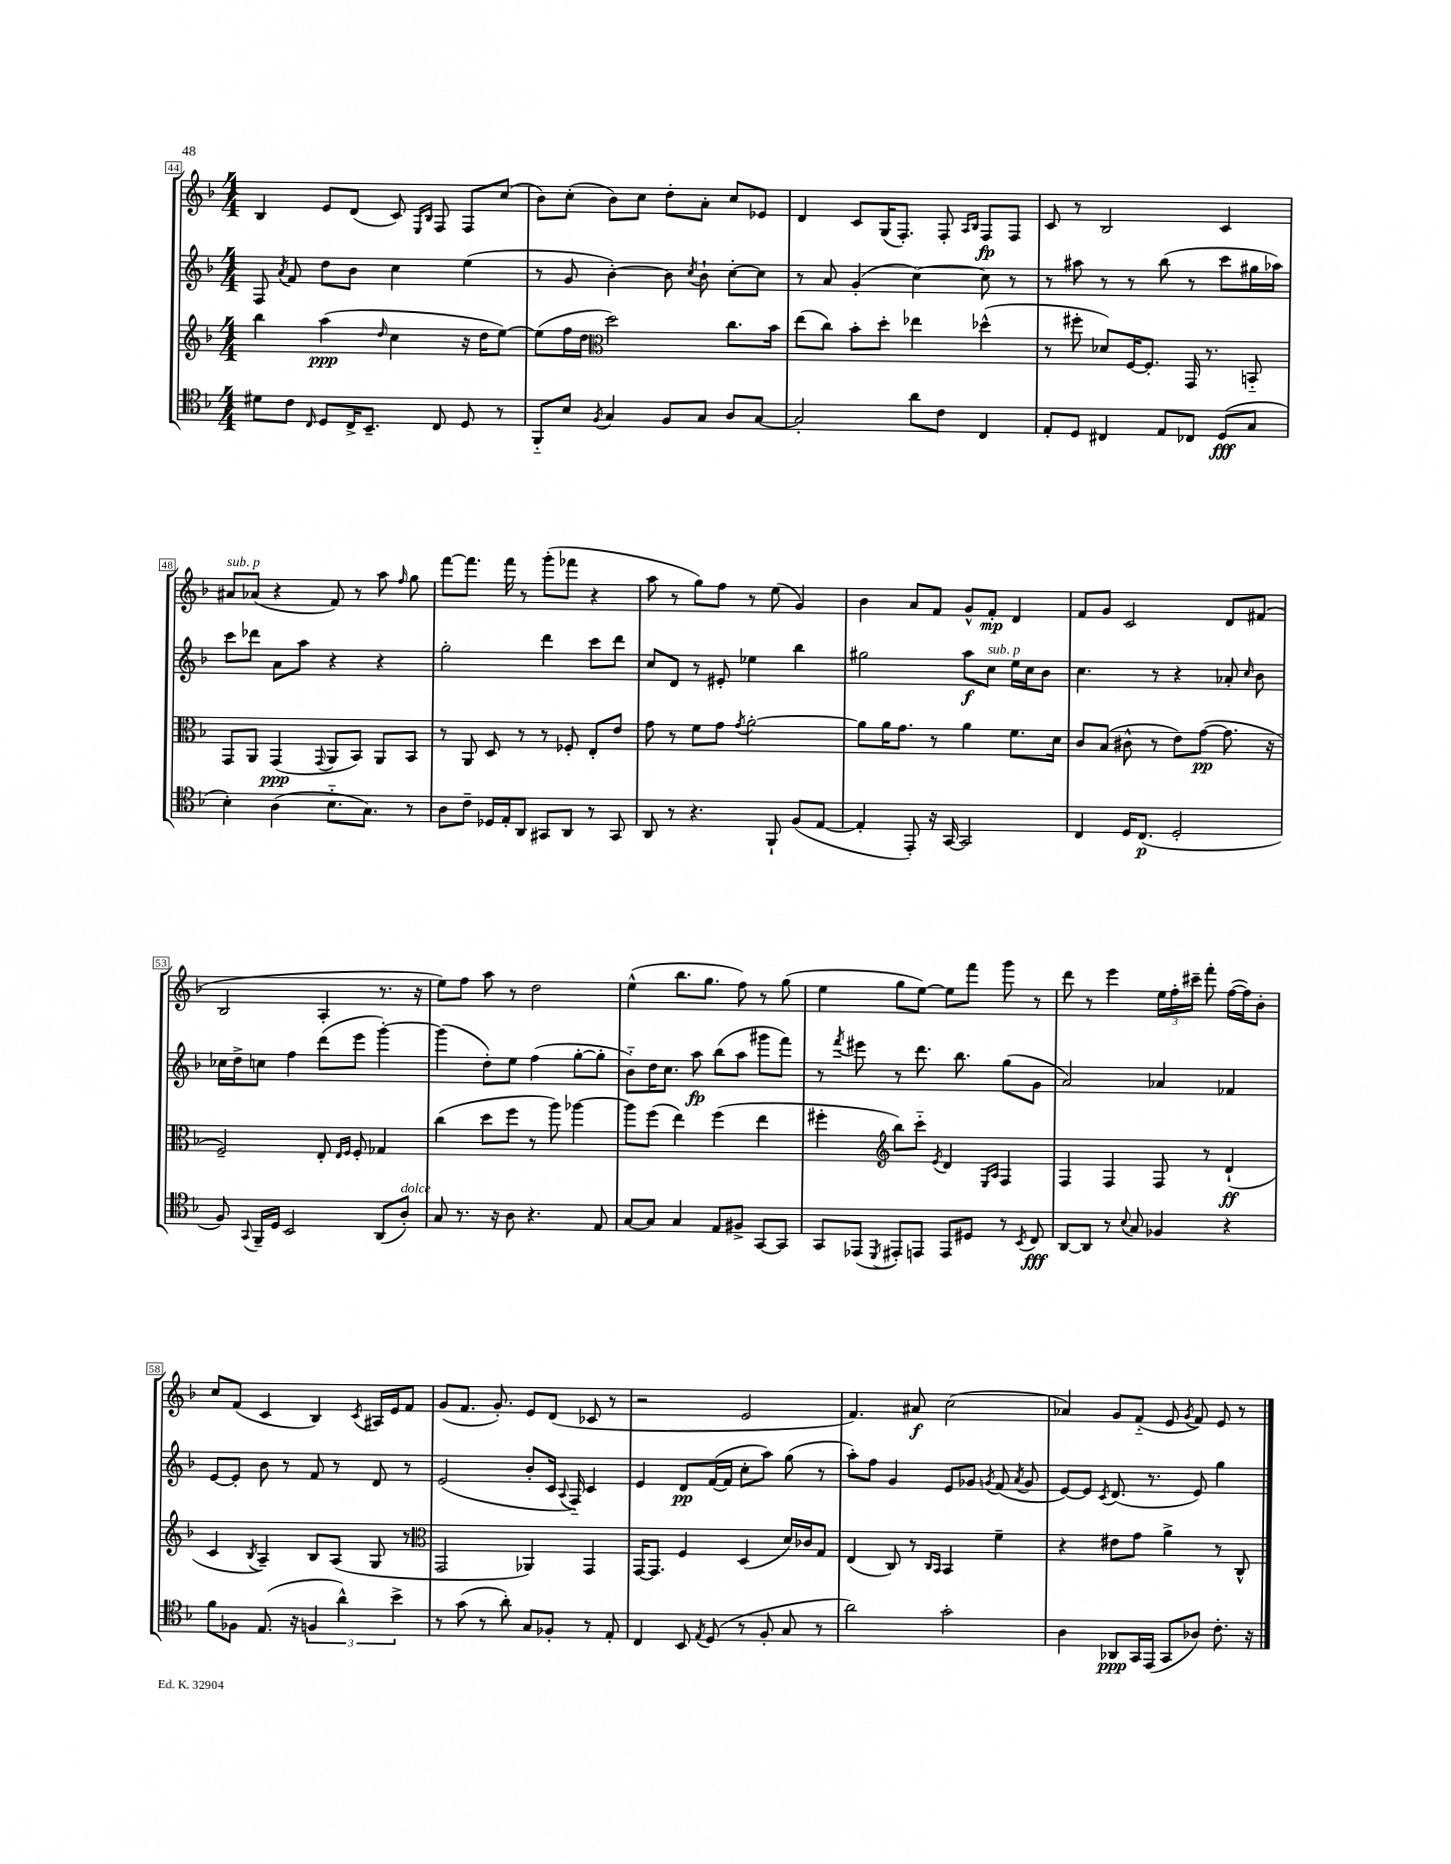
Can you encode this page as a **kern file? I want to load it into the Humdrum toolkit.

**kern	**dynam	**kern	**dynam	**kern	**dynam	**kern	**dynam
*part4	*part4	*part3	*part3	*part2	*part2	*part1	*part1
*staff4	*staff4	*staff3	*staff3	*staff2	*staff2	*staff1	*staff1
*clefC4	*	*clefG2	*	*clefG2	*	*clefG2	*
*k[b-]	*	*k[b-]	*	*k[b-]	*	*k[b-]	*
*M4/4	*	*M4/4	*	*M4/4	*	*M4/4	*
=44	=44	=44	=44	=44	=44	=44	=44
8d#X\L	.	4bb-\	.	8F/	.	4B-/	.
.	.	.	.	8qa/	.	.	.
8c\J	.	.	.	8f/	.	.	.
16qqC/	.	.	.	.	.	.	.
8D/L	.	(4aa\	ppp	8dd\L	.	8e/L	.
16C^/K	.	.	.	8b-\J	.	(8d/J	.
8.BB-~/J	.	.	.	.	.	.	.
.	.	16qqdd/	.	.	.	.	.
.	.	4cc\	.	4cc\	.	8c/)	.
.	.	.	.	.	.	16qqE/LL	.
.	.	.	.	.	.	16qqB-/JJ	.
8C/	.	.	.	.	.	8F/	.
8D/	.	16r	.	(4ee\	.	8F/L	.
.	.	16dd\KL	.	.	.	.	.
8r	.	[8ee\J)	.	.	.	(8cc/J	.
=45	=45	=45	=45	=45	=45	=45	=45
8FF/L	.	(8ee\L]	.	8r	.	8b-\L)	.
8B-/J	.	16ff\L	.	8g/	.	(8cc'\J	.
.	.	16dd\JJ	.	.	.	.	.
8qF/	.	.	.	.	.	.	.
*	*	*clefC3	*	*	*	*	*
4G/	.	2dd\)	.	[4b-'\)	.	8b-\L)	.
.	.	.	.	.	.	8cc\J	.
8F/L	.	.	.	8b-\]	.	8dd'\L	.
.	.	.	.	8qcc/	.	.	.
8G/J	.	.	.	8b-`\	.	8a'\J	.
8A/L	.	8.cc\L	.	[8cc'\L	.	8cc/L	.
[8G/J	.	.	.	8cc\J]	.	8e-X/J	.
.	.	16b-\Jk	.	.	.	.	.
=46	=46	=46	=46	=46	=46	=46	=46
2G'/]	.	(8ee\L	.	8r	.	4d/	.
.	.	8cc\J)	.	8a/	.	.	.
.	.	8b-'\L	.	(4g'/	.	8c/L	.
.	.	8dd'\J	.	.	.	(16G/K	.
.	.	.	.	.	.	8.F'/J)	.
8a\L	.	4ee-X\	.	[4cc\)	.	.	.
8c\J	.	.	.	.	.	8F'/	.
.	.	.	.	.	.	16qqA/LL	.
.	.	.	.	.	.	16qqB-/JJ	.
4C/	.	(4dd-X^^\	.	8cc\]	.	8F/L	fp
.	.	.	.	8r	.	8F/J	.
=47	=47	=47	=47	=47	=47	=47	=47
8E'/L	.	8r	.	8r	.	8c/	.
8D/J	.	8ff#X'\	.	8aa#X\	.	8r	.
4C#X/	.	8d-X/L)	.	8r	.	2B-/	.
.	.	[16F/K	.	8r	.	.	.
.	.	8.F'/J]	.	.	.	.	.
8E/L	.	.	.	(8bb-\	.	.	.
8C-X/J	.	16GG/	.	8r	.	.	.
.	.	8.r	.	.	.	.	.
(8D/L	fff	.	.	8ccc\L	.	4c/	.
8G/J	.	8BBn/	.	16gg#X\L	.	.	.
.	.	.	.	16aa-X\JJ)	.	.	.
!!LO:LB:g=z
=48	=48	=48	=48	=48	=48	=48	=48
!	!	!	!	!	!	!LO:TX:a:i:t=sub. p	!
4B-'\)	.	8GG/L	.	8ccc\L	.	8a#X/L	.
.	.	8AA/J	.	8ddd-X\J	.	(8a-X/J	.
(4A\	.	(4GG/	ppp	8a\L	.	4r	.
.	.	.	.	8aa\J	.	.	.
.	.	8qqGG/	.	.	.	.	.
8.B-\L	.	8AA/L	.	4r	.	8f/)	.
.	.	8BB-/J)	.	.	.	8r	.
8.G\J)	.	.	.	.	.	.	.
.	.	8AA/L	.	4r	.	8aa\	.
.	.	.	.	.	.	16qqff/	.
8r	.	8BB-/J	.	.	.	8gg\	.
=49	=49	=49	=49	=49	=49	=49	=49
8A\L	.	8r	.	2gg'\	.	[8fff\L	.
8c~\J	.	8AA/	.	.	.	8.fff\J]	.
16D-X/LL	.	8D/	.	.	.	.	.
16E'/J	.	.	.	.	.	16fff\	.
8AA/J	.	8r	.	.	.	8r	.
8GG#X/L	.	8r	.	4ddd\	.	(8ggg'\L	.
8AA/J	.	8F-X'/	.	.	.	8fff-X\J	.
8r	.	8E'/L	.	8ccc\L	.	4r	.
8GG#/	.	8e/J	.	8ddd\J	.	.	.
=50	=50	=50	=50	=50	=50	=50	=50
8AA/	.	8g\	.	8cc/L	.	8aa\	.
8r	.	8r	.	8d/J	.	8r	.
4.r	.	8f\L	.	8r	.	8gg\L)	.
.	.	8g\J	.	8e#X'/	.	8ff\J	.
.	.	8qg/	.	.	.	.	.
.	.	[2a'\	.	4ee-X\	.	8r	.
8FF`/	.	.	.	.	.	(8ee\	.
(8F/L	.	.	.	4bb-\	.	4g/)	.
[8E/J	.	.	.	.	.	.	.
=51	=51	=51	=51	=51	=51	=51	=51
4E'/]	.	8a\L]	.	2gg#X\	.	4b-\	.
.	.	16a\K	.	.	.	.	.
.	.	8.g\J	.	.	.	.	.
8EE'/)	.	.	.	.	.	8a/L	.
16r	.	8r	.	.	.	8f/J	.
[16GG/	.	.	.	.	.	.	.
2GG/]	.	4a\	.	8aa\L	f	8g^^/L	.
!	!	!	!	!LO:TX:a:i:t=sub. p	!	!	!
.	.	.	.	8cc\J	.	8f'/J	mp
.	.	8.f\L	.	16ee\LL	.	4d/	.
.	.	.	.	16cc\J	.	.	.
.	.	.	.	8b-\J	.	.	.
.	.	16d\Jk	.	.	.	.	.
=52	=52	=52	=52	=52	=52	=52	=52
4C/	.	8c/L	.	4.cc\	.	8f/L	.
.	.	(8B-/J	.	.	.	8g/J	.
16D/KL	.	8c#X^^\	.	.	.	2c/	.
(8.C/J	p	.	.	.	.	.	.
.	.	8r	.	8r	.	.	.
2D'/	.	8e\L)	.	4r	.	.	.
.	.	([8g\J	pp	.	.	.	.
.	.	8.g\]	.	8a-X'/	.	8d/L	.
.	.	.	.	16qqcc/	.	.	.
.	.	.	.	8b-\	.	(8f#X/J	.
.	.	16r	.	.	.	.	.
!!LO:LB:g=z
=53	=53	=53	=53	=53	=53	=53	=53
8F/)	.	2F~/)	.	16cc-X\LL	.	2B-/	.
.	.	.	.	16dd^\J	.	.	.
8qqGG/	.	.	.	.	.	.	.
16FF~/LL	.	.	.	8ccn\J	.	.	.
16D/JJ	.	.	.	.	.	.	.
2BB-/	.	.	.	4ff\	.	.	.
.	.	8E'/	.	(8ddd\L	.	4A'/	.
.	.	16qqE/LL	.	.	.	.	.
.	.	16qqF/JJ	.	.	.	.	.
.	.	8F'/	.	8eee\J	.	.	.
(8AA/L	.	4G-X/	.	[4ggg'\)	.	8.r	.
!LO:TX:a:i:t=dolce	!	!	!	!	!	!	!
8A'/J)	.	.	.	.	.	.	.
.	.	.	.	.	.	16r	.
=54	=54	=54	=54	=54	=54	=54	=54
8G/	.	(4cc\	.	(4ggg\]	.	8ee\L)	.
8.r	.	.	.	.	.	8ff\J	.
.	.	8dd\L	.	8dd'\L)	.	8aa\	.
16r	.	.	.	.	.	.	.
8A\	.	8ff\J	.	8ee\J	.	8r	.
4.r	.	8r	.	(4ff\	.	2dd\	.
.	.	8aa\)	.	.	.	.	.
.	.	[4aa-X\	.	[8gg'\L	.	.	.
8E/	.	.	.	8gg'\J]	.	.	.
=55	=55	=55	=55	=55	=55	=55	=55
[8G/L	.	8aa-\L]	.	8b-\L)	.	(4ee^^\	.
8G/J]	.	(8ff\J	.	16dd\K	.	.	.
.	.	.	.	8.cc\J	.	.	.
4G/	.	4ee\)	.	.	.	8.bb-\L	.
.	.	.	.	8aa\	fp	.	.
.	.	.	.	.	.	8.gg\J	.
8E/L	.	(4ff\	.	(8bb-\L	.	.	.
8F#X^/J	.	.	.	8aa\J	.	8ff\)	.
[8GG/L	.	4ee\	.	8ggg#X\L	.	8r	.
8GG/J]	.	.	.	8fff\J)	.	(8gg\	.
=56	=56	=56	=56	=56	=56	=56	=56
8GG/L	.	4ff#X'\	.	8r	.	4ee\	.
.	.	.	.	8qfff/	.	.	.
(8EE-X/J	.	.	.	8eee#X\	.	.	.
8qDD/	.	.	.	.	.	.	.
*	*	*clefG2	*	*	*	*	*
8EE#X'/L)	.	8bb-\L)	.	8r	.	8gg\L	.
8EEn/J	.	8ccc\J	.	8.ddd\	.	[8ee\J)	.
.	.	8qe/	.	.	.	.	.
8EE/L	.	4d/	.	.	.	8ee\L]	.
.	.	.	.	8.bb-\	.	.	.
8D#X/J	.	.	.	.	.	8fff\J	.
.	.	16qqE/LL	.	.	.	.	.
.	.	16qqA/JJ	.	.	.	.	.
8r	.	4F/	.	(8gg\L	.	8ggg\	.
8qBB-/	.	.	.	.	.	.	.
8C/	fff	.	.	8g\J	.	8r	.
=57	=57	=57	=57	=57	=57	=57	=57
[8AA/L	.	4F/	.	2a/)	.	8ddd\	.
8AA/J]	.	.	.	.	.	8r	.
8r	.	4F/	.	.	.	4eee\	.
8qqB-/	.	.	.	.	.	.	.
8G/	.	.	.	.	.	.	.
4F-X/	.	8F/	.	4a-X/	.	24ee\LL	.
.	.	.	.	.	.	24ff'\	.
.	.	.	.	.	.	24ccc#X~\JJ	.
.	.	8r	.	.	.	8fff'\	.
4r	.	(4d`/	ff	4f-X/	.	([16ff\LL	.
.	.	.	.	.	.	16ff\J])	.
.	.	.	.	.	.	8b-'\J	.
!!LO:LB:g=z
=58	=58	=58	=58	=58	=58	=58	=58
8f\L	.	4c/	.	[8e/L	.	8cc/L	.
8F-X\J	.	.	.	8e'/J]	.	(8f/J	.
.	.	8qB-/	.	.	.	.	.
(8.E/	.	4A~/)	.	8b-\	.	4c/	.
.	.	.	.	8r	.	.	.
16r	.	.	.	.	.	.	.
6Fn/	.	8B-/L	.	8f/	.	4B-/)	.
.	.	(8A/J	.	8r	.	.	.
6a^^\)	.	.	.	.	.	.	.
.	.	.	.	.	.	8qc/	.
.	.	8G/	.	8d/	.	16A#X/LL	.
.	.	.	.	.	.	16e/J	.
6b-^\	.	.	.	.	.	.	.
.	.	8r	.	8r	.	8f/J	.
=59	=59	=59	=59	=59	=59	=59	=59
*	*	*clefC3	*	*	*	*	*
8r	.	2GG/	.	(2e/	.	(8g/L	.
(8g\	.	.	.	.	.	8.f/J	.
8r	.	.	.	.	.	.	.
.	.	.	.	.	.	8.g'/)	.
8a'\)	.	.	.	.	.	.	.
8G/L	.	4AA-X/)	.	8b-'/L	.	8e/L	.
8F-X'/J	.	.	.	16c/Jk	.	(8d/J	.
.	.	.	.	8qqA/	.	.	.
.	.	.	.	16F/)	.	.	.
8r	.	4GG/	.	4c/	.	8c-X/	.
8E'/	.	.	.	.	.	8r	.
=60	=60	=60	=60	=60	=60	=60	=60
4C/	.	[16GG/KL	.	4e/	.	2r	.
.	.	8.GG/J]	.	.	.	.	.
8BB-/	.	4F/	.	8d/L	pp	.	.
8qE/	.	.	.	.	.	.	.
(8D/	.	.	.	([16f/L	.	.	.
.	.	.	.	16f/JJ]	.	.	.
8r	.	(4D/	.	8cc'\L	.	2e/	.
8F'/	.	.	.	8aa\J)	.	.	.
8G/	.	16d/LL)	.	(8gg\	.	.	.
.	.	16c-X/J	.	.	.	.	.
8r	.	8G/J	.	8r	.	.	.
=61	=61	=61	=61	=61	=61	=61	=61
2a\)	.	(4E/	.	8aa'\L)	.	4.f/)	.
.	.	.	.	8ff\J	.	.	.
.	.	8C/)	.	4g/	.	.	.
.	.	8r	.	.	.	8a#X/	f
.	.	16qqC/LL	.	.	.	.	.
.	.	16qqBB-/JJ	.	.	.	.	.
2g'\	.	4BB-/	.	8e/L	.	(2cc\	.
.	.	.	.	8g-X/J	.	.	.
.	.	.	.	8qgn/	.	.	.
.	.	4f~\	.	(8f/	.	.	.
.	.	.	.	8qa/	.	.	.
.	.	.	.	8g/	.	.	.
=62	=62	=62	=62	=62	=62	=62	=62
4A\	.	4r	.	[8e/L)	.	4a-X/)	.
.	.	.	.	8e/J]	.	.	.
.	.	.	.	8qc/	.	.	.
8AA-X/L	ppp	8e#X\L	.	(8.d/	.	8g/L	.
16GG/L	.	8g\J	.	.	.	(8f/J	.
(16EE/JJ	.	.	.	8.r	.	.	.
8GG/L	.	4a^\	.	.	.	8e/	.
.	.	.	.	.	.	8qg/	.
8A-X/J)	.	.	.	8e/)	.	8f/)	.
8.c'\	.	8r	.	4gg\	.	8e/	.
.	.	8C^^/	.	.	.	8r	.
16r	.	.	.	.	.	.	.
==	==	==	==	==	==	==	==
*-	*-	*-	*-	*-	*-	*-	*-
